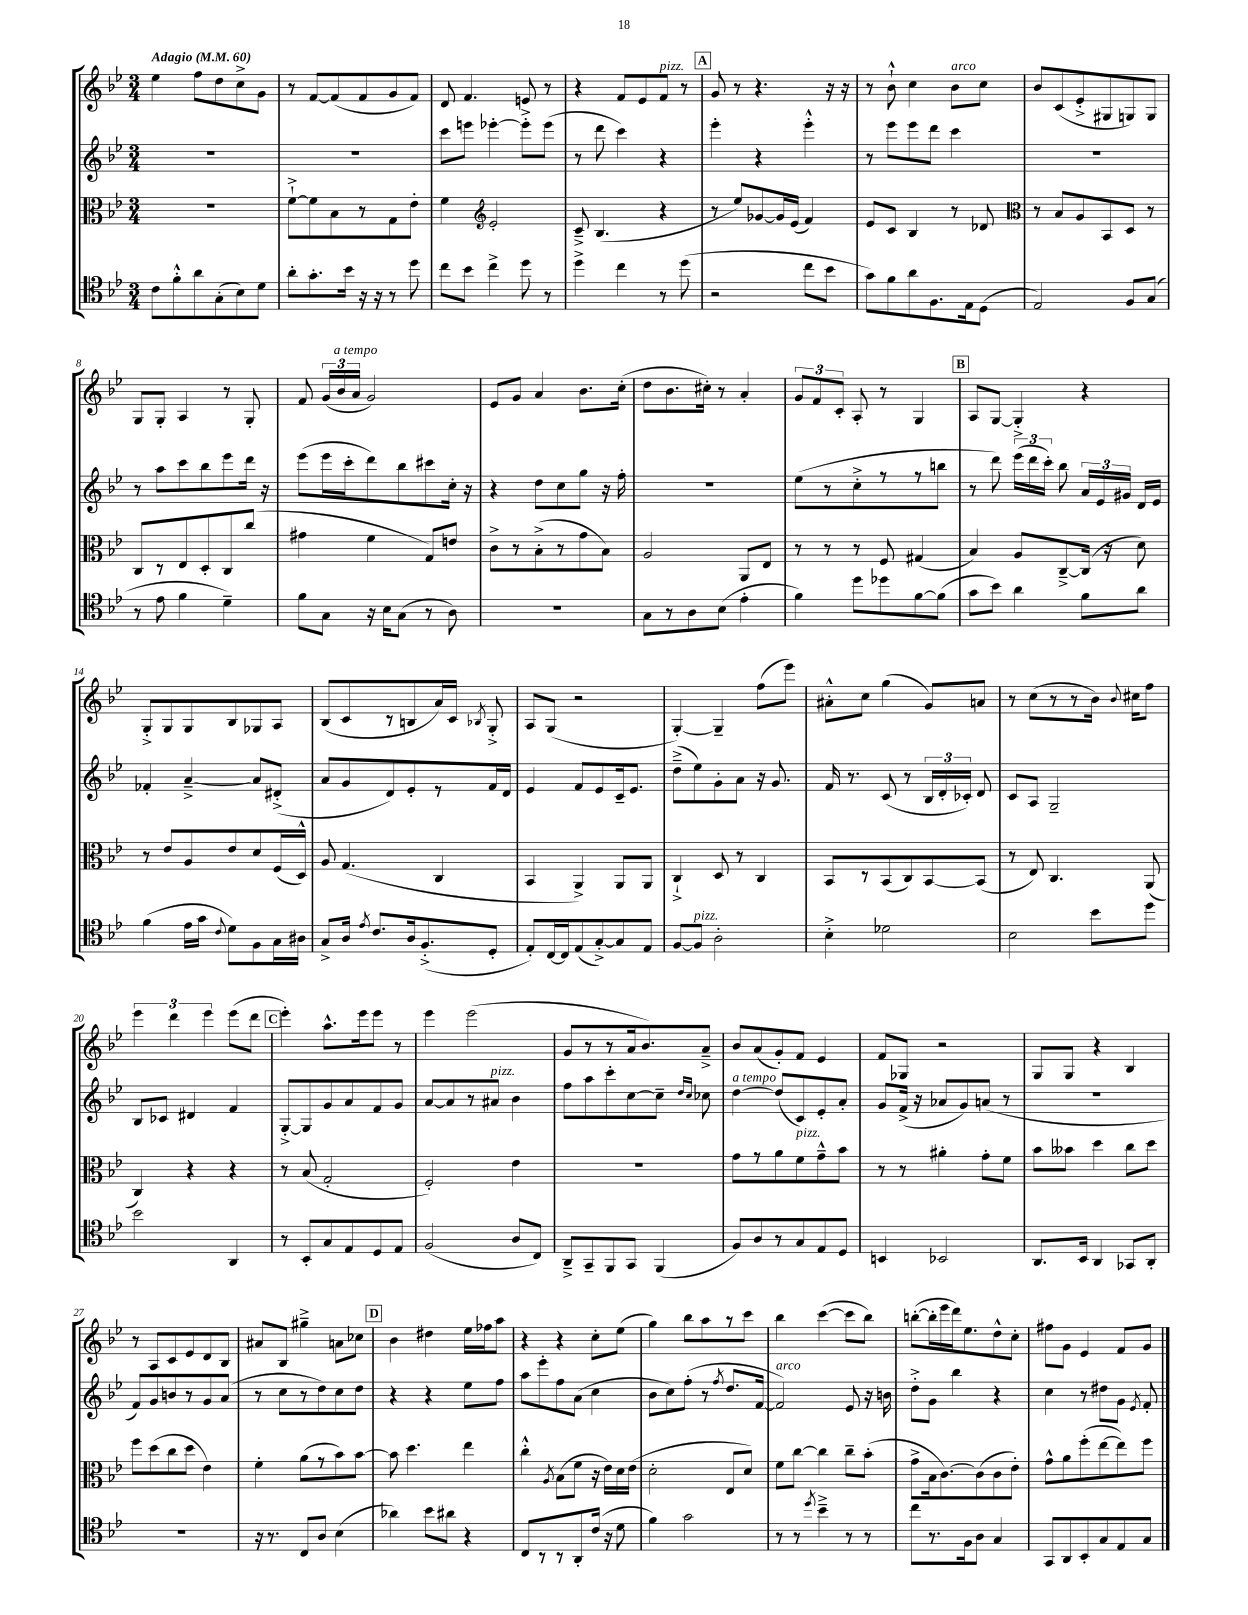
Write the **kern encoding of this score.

**kern	**kern	**kern	**kern
*part4	*part3	*part2	*part1
*staff4	*staff3	*staff2	*staff1
*clefC4	*clefC3	*clefG2	*clefG2
*k[b-e-]	*k[b-e-]	*k[b-e-]	*k[b-e-]
*M3/4	*M3/4	*M3/4	*M3/4
*MM60	*MM60	*MM60	*MM60
=1	=1	=1	=1
!	!	!	!LO:TX:a:B:t=Adagio
8c\L	2.r	2.r	4ee-\
8f'^^\	.	.	.
8a\	.	.	8ff\L
(8G'\	.	.	8dd\
8B-\)	.	.	8cc^\
8d\J	.	.	8g\J
=2	=2	=2	=2
8a'\L	[8f`^\L	2.r	8r
8.g'\	8f\]	.	[8f/L
.	8B-\	.	(8f/]
16b-\Jk	.	.	.
16r	8r	.	8f/
16r	.	.	.
8r	8G\	.	8g/
8dd\	8e-'\J	.	8f/J)
=3	=3	=3	=3
8cc\L	4f\	8ccc\L	8d/
8b-\J	.	8eeen\J	4.f/
*	*clefG2	*	*
4cc^\	2e-'/	[4eee-X'\	.
8dd\	.	8eee-'^\L]	8en/
8r	.	(8eee-\J	8r
=4	=4	=4	=4
4dd^\	8c~^/	8r	4r
.	(4.B-/	8ddd\	.
4cc\	.	4ccc\)	8f/L
.	.	.	8e-/
!	!	!	!LO:TX:a:i:t=pizz.
8r	4r	4r	8f/J
(8dd\	.	.	8r
!!LO:REH:place=s1:t=A
=5	=5	=5	=5
2r	8r	4eee-'\	8g/
.	8ee-/L)	.	8r
.	[8g-X/	4r	4.r
.	16g-/L]	.	.
.	(16e-/JJ	.	.
8cc\L	4f/)	4eee-'^^\	.
8b-\J	.	.	16r
.	.	.	16r
=6	=6	=6	=6
8g\L)	8e-/L	8r	8r
8f\	8c/J	8eee-\L	8b-`^^\
8a\	4B-/	8eee-\	4cc\
8.F\	.	8ddd\J	.
!	!	!	!LO:TX:a:i:t=arco
.	8r	4ccc\	8b-\L
16E-\k	.	.	.
(8D\J	8d-X/	.	8cc\J
=7	=7	=7	=7
*	*clefC3	*	*
2E-/)	8r	2.r	8b-/L
.	8B-/L	.	(8c/
.	8A/	.	8e-'^/
.	8BB-/	.	8G#X/
8F/L	8D/J	.	8Gn/)
(8G/J	8r	.	8G/J
!!LO:LB:g=z
=8	=8	=8	=8
8r	8C/L	8r	8G/L
8e-\	8r	8aa\L	8G'/J
4f\	8E-/	8ccc\	4A/
.	8D'/	8bb-\	.
4d~\)	8C/	8eee-\	8r
.	(8cc/J	16ddd\Jk	8G'/
.	.	16r	.
=9	=9	=9	=9
8f\L	4g#X\	(8eee-\L	8f/
8G\J	.	16eee-\L	(24g/LL
!	!	!	!LO:TX:a:i:t=a tempo
.	.	.	24b-/
.	.	16ccc'\J	.
.	.	.	24a/JJ
16r	4f\	8ddd\)	2g/)
16B-\KL	.	.	.
(8G\J	.	8bb-\	.
8r	8G/L)	8ccc#X\	.
8A\)	8en/J	16cc'\Jk	.
.	.	16r	.
=10	=10	=10	=10
2.r	8c^\L	4r	8e-/L
.	8r	.	8g/J
.	(8B-'^\	8dd\L	4a/
.	8r	8cc\	.
.	8g\	8gg\J	8.b-\L
.	8B-\J)	16r	.
.	.	16ff'\	(16cc'\Jk
=11	=11	=11	=11
8G\L	2A/	2.r	8dd\L
8r	.	.	8.b-\
8A\	.	.	.
.	.	.	16cc#X'\Jk)
(8B-\J	.	.	8r
4e-'\	8AA/L	.	4a'/
.	8E-/J	.	.
=12	=12	=12	=12
4f\)	8r	(8ee-\L	12g/L
.	.	.	12f/
.	8r	8r	.
.	.	.	12c'/J
8dd\L	8r	8cc'^\	8A'/
8dd-X\	8F/	8r	8r
[8f\	(4G#X/	8r	4G/
(8f\J]	.	8bbn\J	.
!!LO:REH:place=s1:t=B
=13	=13	=13	=13
8g\L	4B-/)	8r	8A/L
8b-\J)	.	8ddd\)	[8G/J
4a\	8A/L	(24eee-\LL	4G'^/]
.	.	24ddd\	.
.	.	24ccc'\JJ)	.
.	[8C~^/	8bb-\	.
8f\L	(16C/Jk]	24a/LL	4r
.	.	24e-/	.
.	16r	.	.
.	.	24g#X/JJ	.
8a\J	8d\)	16d/LL	.
.	.	16e-/JJ	.
!!LO:LB:g=z
=14	=14	=14	=14
(4f\	8r	4f-X'/	8G'^/L
.	8e-/L	.	8G/
16e-\LL	8A/	[4a~^/	8G/
16g\JJ	.	.	.
8qqc/	.	.	.
8d\L)	8e-/	.	8B-/
8F\	8d/	8a/L]	8G-X/
16G\L	(16F/L	(8d#X'^/J	8A/J
16A#X\JJ	16D^^/JJ)	.	.
=15	=15	=15	=15
8G^/L	8A/	8a/L	(8B-/L
16A/Jk	(4.G/	8g/	8c/
8qe-/	.	.	.
8.c/L	.	.	.
.	.	8d/)	8r
16A/k	.	8e-'/	8Bn/
(8.F'^/	.	.	.
.	4C/	8r	16a/L)
.	.	.	16c/JJ
.	.	.	8qB-X/
8D'/J	.	16f/L	8G'^/
.	.	16d/JJ	.
=16	=16	=16	=16
8E-'/L)	4BB-/	4e-/	8A/L
[16C/L	.	.	(8G/J
16C/J]	.	.	.
(8E-/	4AA^/)	8f/L	2r
[8G'^/)	.	8e-/	.
8G/]	8AA/L	16c~/k	.
.	.	8.e-/J	.
8E-/J	8AA/J	.	.
=17	=17	=17	=17
[8F/L	4C`^/	(8dd~^\L	[4G'/)
!LO:TX:a:i:t=pizz.	!	!	!
8F/J]	.	8ee-\)	.
2A'\	8D/	8g'\	4G~/]
.	8r	8a\J	.
.	4C/	16r	(8ff\L
.	.	8.g/	.
.	.	.	8eee-\J)
=18	=18	=18	=18
4B-'^\	8BB-/L	16f/	8a#X'^^\L
.	.	8.r	.
.	8r	.	8cc\J
2d-X\	(8BB-/	(8c/	(4gg\
.	8C/)	8r	.
.	[8BB-/	24B-/LL	8g/L)
.	.	24d'/	.
.	.	24c-X'/JJ)	.
.	(8BB-/J]	8d/	8an/J
=19	=19	=19	=19
2B-\	8r	8c/L	8r
.	8E-/)	8A/J	(8cc\L
.	4.C/	2G~/	8r
.	.	.	8r
8b-\L	.	.	16b-\Jk)
.	.	.	8qqb-/
.	.	.	16cc#X\KL
8dd\J	(8AA/	.	8ff\J
!!LO:LB:g=z
=20	=20	=20	=20
2b-\	4C/)	8B-/L	6eee-\
.	.	8c-X/J	.
.	.	.	6ddd\
.	4r	4d#X/	.
.	.	.	6eee-\
4AA/	4r	4f/	(8eee-\L
.	.	.	8ddd\J
!!LO:REH:place=s1:t=C
=21	=21	=21	=21
8r	8r	[8G'^/L	4eee-'\)
8BB-'/L	(8B-/	8G/]	.
8G/	2G'/	8g/	8.aa^^\L
8E-/	.	8a/	.
.	.	.	16eee-\k
8D/	.	8f/	8eee-\J
8E-/J	.	8g/J	8r
=22	=22	=22	=22
(2F/	2F'/)	[8a/L	4eee-\
.	.	8a/]	.
.	.	8r	(2eee-\
!	!	!LO:TX:a:i:t=pizz.	!
.	.	8a#X/J	.
8A/L	4e-\	4b-\	.
8C/J)	.	.	.
=23	=23	=23	=23
8AA~^/L	2.r	8ff\L	8g/L
8GG~/	.	8aa\	8r
8FF/	.	8ccc'\	8r
8GG/J	.	[8cc\	16a/k
.	.	.	8.b-/)
(4FF/	.	8cc~\J]	.
.	.	16qqdd/LL	.
.	.	16qqcc/JJ	.
.	.	8cc-X\	8a~^/J
=24	=24	=24	=24
!	!	!LO:TX:a:i:t=a tempo	!
8F/L)	8g\L	[4dd\	8b-/L
8A/	8r	.	(8a/
8r	8a\	(8dd/L]	8g'/)
!	!LO:TX:a:i:t=pizz.	!	!
8G/	8f\	8c/)	8f/J
8E-/	8g~^^\	8e-'/	4e-/
8D/J	8b-\J	8a'/J	.
=25	=25	=25	=25
4BBn/	8r	8g/L	8f/L
.	8r	(16f^/Jk	8G-X/J
.	.	16r	.
2BB-X/	4a#X'\	8a-X/L	2r
.	.	8g/)	.
.	8g'\L	(8an/J	.
.	8f\J	8r	.
=26	=26	=26	=26
8.AA/L	8b-\L	2.r	8G/L
.	8b--X\J	.	8G/J
16BB-/Jk	.	.	.
4AA/	4dd\	.	4r
8GG-X/L	8cc\L	.	4B-/
8AA'/J	8dd\J	.	.
!!LO:LB:g=z
=27	=27	=27	=27
2.r	8ff\L	8f/L)	8r
.	(8dd\	8g/	8A/L
.	8cc\	8bn/	8c/
.	8dd\J	8r	8e-/
.	4e-\)	8g/	8d/
.	.	(8a/J	8B-/J
=28	=28	=28	=28
16r	4f'\	8r	8a#X/L
8.r	.	.	.
.	.	8cc\L	8B-/J
8C/L	(8a\L	8r	4gg#X~^\
8A/J	8r	8dd\)	.
(4B-\	8b-\)	8cc\	8an\L
.	[8b-\J	8dd\J	8cc-X\J
!!LO:REH:place=s1:t=D
=29	=29	=29	=29
4a-X\)	8b-\]	4r	4b-\
.	4.dd\	.	.
8b-\L	.	4r	4dd#X\
8a#X\J	.	.	.
4r	4ee-\	8ee-\L	16ee-\LL
.	.	.	16ff-X\J
.	.	8ff\J	8aa\J
=30	=30	=30	=30
8C/L	4cc'^^\	8aa\L	4r
8r	.	8eee-'\	.
.	8qA/	.	.
8r	(8B-\L	8ff\	4r
8AA'/	8f\J	(8a\J	.
(16c/Jk	16r	4cc\	8cc'\L
16r	16e-\LL)	.	.
8d\	16d\	.	(8ee-\J
.	(16e-\JJ	.	.
=31	=31	=31	=31
4f\)	2d'\	8b-\L	4gg\)
.	.	8cc\)	.
2g\	.	(8ff'\J	8bb-\L
.	.	8r	8aa\
.	.	8qff/	.
.	8E-/L	8.dd/L	8r
.	8d/J)	.	8ccc\J
.	.	[16f/Jk	.
=32	=32	=32	=32
!	!	!LO:TX:a:i:t=arco	!
8r	8f\L	2f/])	4bb-\
8r	[8cc\J	.	.
8qdd/	.	.	.
4b-~^\	4cc\]	.	([4ccc\
8r	8cc~\L	8e-/	8ccc\L]
8r	(8b-'\J	16r	8bb-\J)
.	.	16bn\	.
=33	=33	=33	=33
8cc\L	8g^\L	8dd'^\L	([8bbn'\L
8.r	16B-\k	8g\J	16bb'\L]
.	[8.c\)	.	16eee-\
.	.	4bb-\	16ddd\J)
16F\k	.	.	8.ee-\
8A\J	(8c\]	.	.
4G/	8c\	4r	8dd^^\
.	8e-'\J)	.	8cc'\J
=34	=34	=34	=34
8GG/L	8g^^\L	4cc\	8ff#X\L
8AA/	8a\	.	8g\J
8BB-'/	(8ff'\	8r	4e-/
8G/	[8ee-\	8dd#X\L	.
8E-/	8ee-\])	8g\J	8f/L
.	.	8qe-/	.
8G/J	8ff\J	8f'/	8g/J
==	==	==	==
*-	*-	*-	*-
